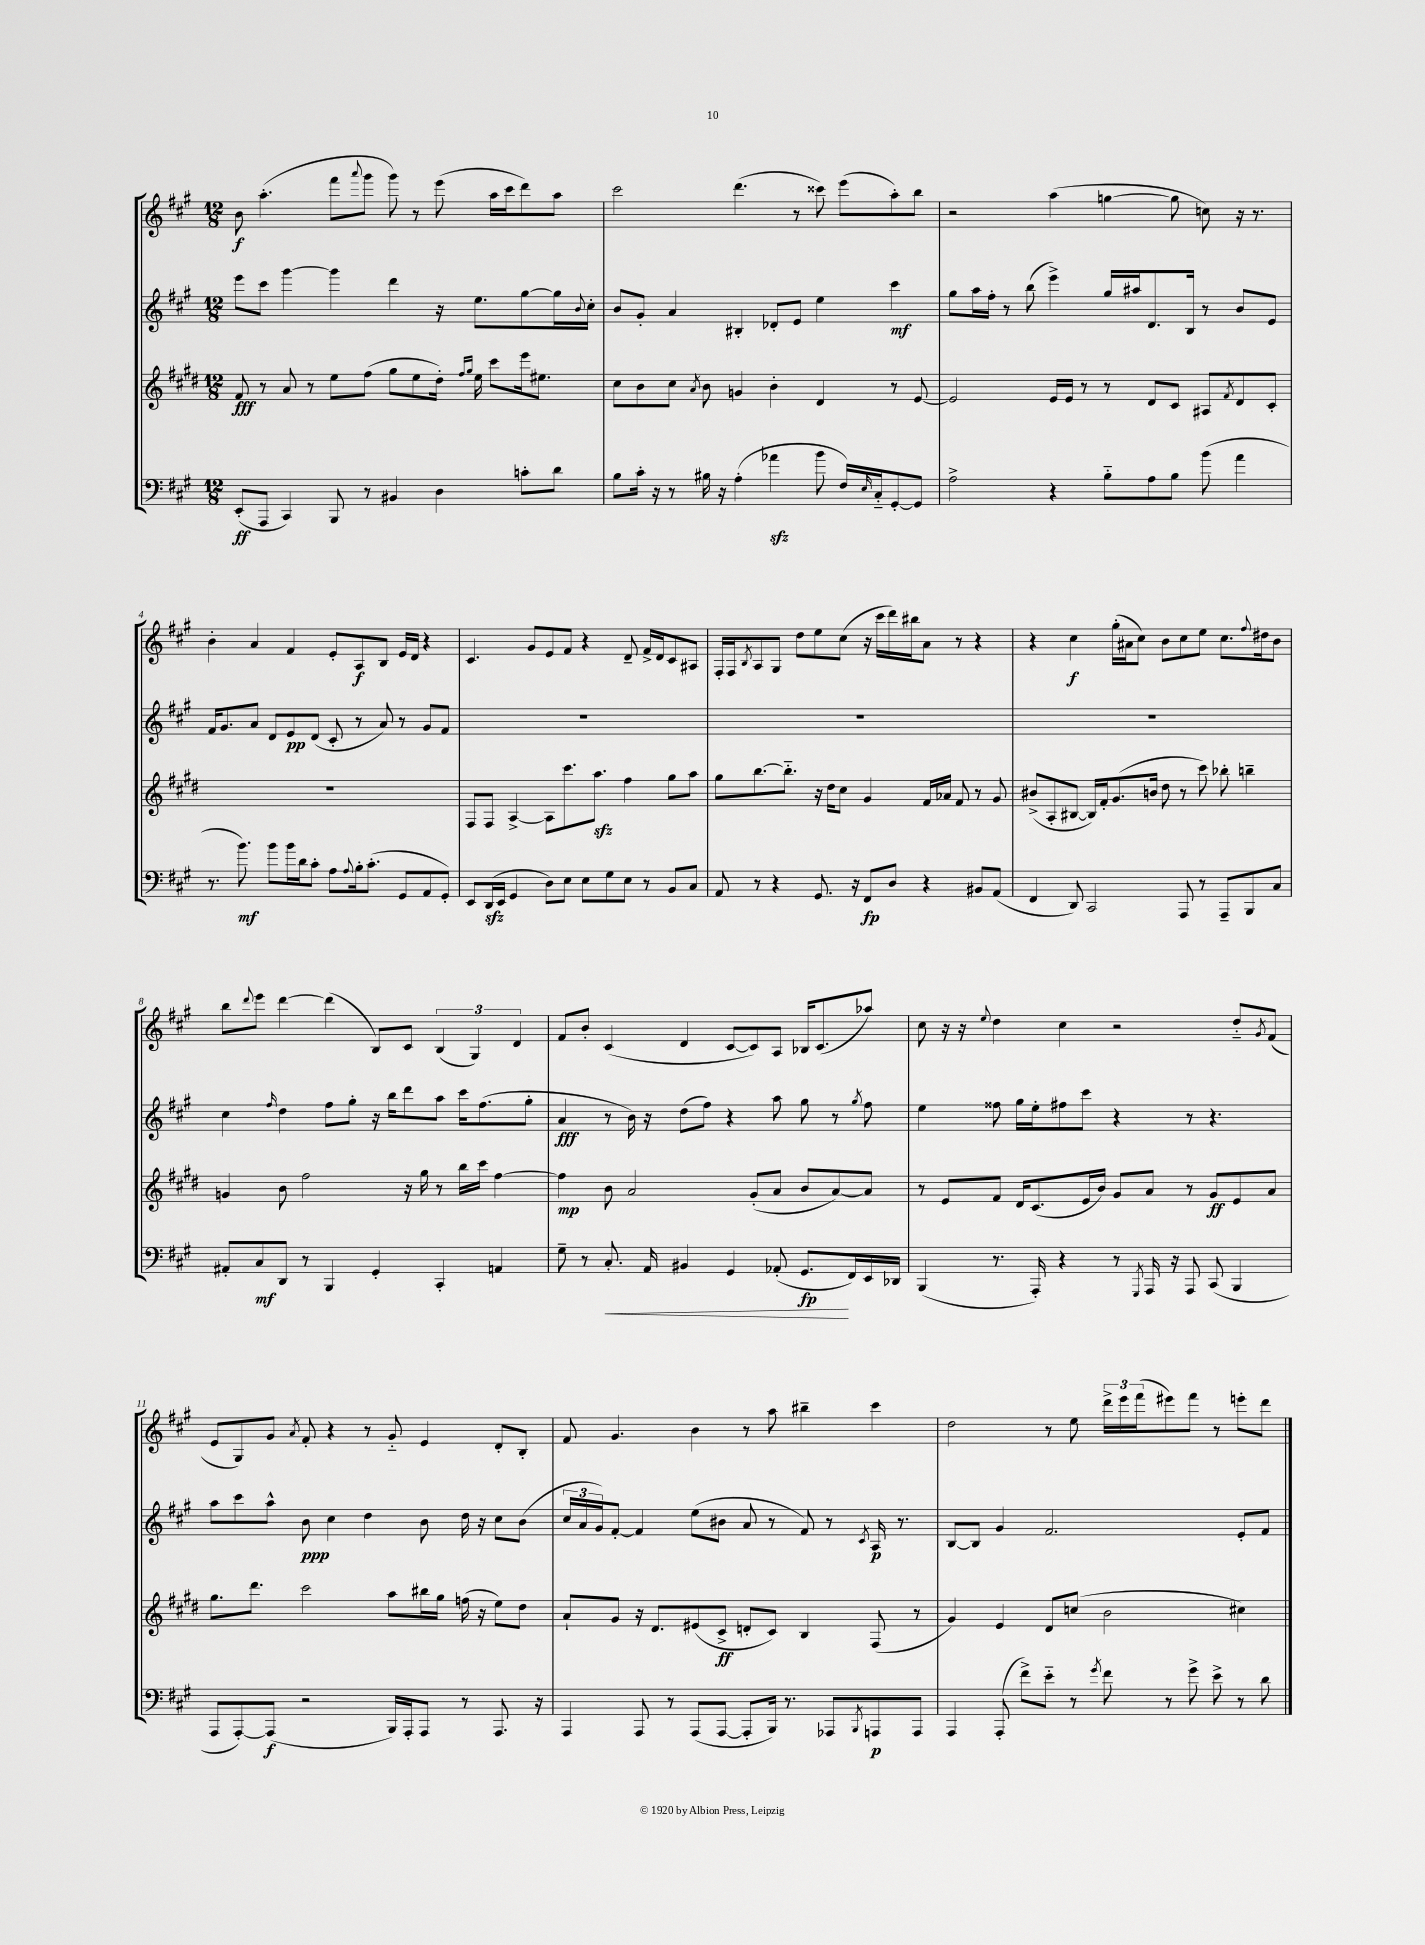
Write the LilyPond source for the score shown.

<<
\new StaffGroup <<
\new Staff = "s0" {
    \clef treble \key a \major \numericTimeSignature \time 12/8
    b'8\f a''4.-.( fis'''8 \appoggiatura { a'''8 } gis'''8 gis'''8) r8 e'''8( a''16 cis'''16 d'''8) a''8 |
    cis'''2 d'''4.( r8 cisis'''8) e'''8( a''8-.) b''8 |
    r2 a''4( g''4~ g''8 c''8) r16 r8. |
    b'4-. a'4 fis'4 e'8-. a8\f b8 e'16 d'16 r4 |
    cis'4. gis'8 e'8 fis'8 r4 d'8-- fis'16-> d'16 cis'8 ais8 |
    fis16-. fis16 \acciaccatura { b8 } a8 gis8 d''8 e''8 cis''8( r16 cis'''16 d'''16) bis''16 a'8 r8 r4 |
    r4 cis''4\f gis''16-.( ais'16 cis''8) b'8 cis''8 e''8 cis''8. \appoggiatura { fis''8 } dis''16 b'8 |
    b''8 \appoggiatura { d'''8 } e'''8 d'''4~ d'''4( b8) cis'8 \tuplet 3/2 { b4( gis4) d'4 } |
    fis'8 b'8-. cis'4( d'4 cis'8~ cis'8) a8 bes16 cis'8.( aes''8) |
    cis''8 r16 r16 \appoggiatura { e''8 } d''4 cis''4 r2 d''8-_ \acciaccatura { gis'8 } fis'8( |
    e'8 gis8) gis'8 \acciaccatura { a'8 } fis'8-. r4 r8 gis'8-_ e'4 d'8-. b8-. |
    fis'8 gis'4. b'4 r8 a''8 bis''4-- cis'''4 |
    d''2 r8 e''8 \tuplet 3/2 { d'''16-> e'''16 fis'''16( } eis'''8) fis'''8 r8 e'''8-. d'''8 \bar "|." |
}
\new Staff = "s1" {
    \clef treble \key a \major \numericTimeSignature \time 12/8
    e'''8 cis'''8 gis'''4~ gis'''4 d'''4 r16 e''8. gis''8~ gis''16 \appoggiatura { b'8 } cis''16-. |
    b'8 gis'8-. a'4 bis4-. des'8-. e'8 e''4 cis'''4\mf |
    gis''8 a''16 fis''16-. r8 b''8( e'''4->) gis''16 ais''16 d'8. b16 r8 b'8 e'8 |
    fis'16 gis'8. a'8 d'8 e'8\pp d'8( cis'8-. r8 a'8) r8 gis'8 fis'8 |
    R1. |
    R1. |
    R1. |
    cis''4 \grace { fis''16 } d''4 fis''8 gis''8-. r16 b''16 d'''8 a''8 cis'''16 fis''8.( gis''8-. |
    a'4\fff r8 b'16) r16 d''8( fis''8) r4 a''8 gis''8 r8 \acciaccatura { gis''8 } fis''8 |
    e''4 fisis''8 gis''16 e''16-. fis''8 cis'''8 r4 r8 r4. |
    a''8 cis'''8 a''8-^ b'8\ppp cis''4 d''4 b'8 d''16 r16 cis''8 b'8( |
    \tuplet 3/2 { cis''16 a'16 gis'16) } fis'8~-. fis'4 e''8( bis'8 a'8 r8 fis'8) r8 \acciaccatura { cis'8 } a16\p r8. |
    b8~ b8 gis'4 fis'2. e'8-. fis'8 \bar "|." |
}
\new Staff = "s2" {
    \clef treble \key e \major \numericTimeSignature \time 12/8
    fis'8\fff r8 a'8 r8 e''8 fis''8( gis''8 e''8 dis''16-.) \grace { fis''16 gis''16 } e''16 cis'''8 e'''16 eis''8. |
    cis''8 b'8 cis''8 \acciaccatura { a'8 } b'8 g'4 b'4-. dis'4 r8 e'8~ |
    e'2 e'16 e'16 r8 r8 dis'8 cis'8 ais8 \acciaccatura { fis'8 } dis'8 cis'8-. |
    R1. |
    fis8 fis8 a4~-> a8 cis'''8. a''8.\sfz fis''4 gis''8 a''8 |
    gis''8 b''8.~ b''8.-_ r16 dis''16 cis''8 gis'4 fis'16 aes'16 fis'8 r8 gis'8 |
    bis'8->( a8-. bis8~ bis16) fis'16-. gis'8.( b'16 dis''8 r8 cis'''8) bes''8-. b''4-- |
    g'4 b'8 fis''2 r16 gis''16 r8 b''16 cis'''16 fis''4~ |
    fis''4\mp b'8 a'2 gis'8-.( a'8 b'8 a'8~) a'8 |
    r8 e'8 fis'8 dis'16 cis'8.( e'16 b'16) gis'8 a'8 r8 gis'8\ff e'8 a'8 |
    gis''8. dis'''8. cis'''2 a''8 bis''16 gis''16 f''16( r16 e''8) dis''8 |
    a'8-! gis'8 r16 dis'8. eis'8( cis'8->\ff d'8-. cis'8) b4 fis8( r8 |
    gis'4) e'4 dis'8 c''8( b'2 cis''4) \bar "|." |
}
\new Staff = "s3" {
    \clef bass \key a \major \numericTimeSignature \time 12/8
    e,8-.\ff( a,,8 cis,4) b,,8 r8 bis,4 d4 c'8-. d'8 |
    b8 cis'16-. r16 r8 bis16 r16 a4-.( aes'4\sfz b'8 fis16) \grace { e16 } cis16-_ gis,8~-. gis,8 |
    a2-> r4 b8-_ a8 b8 b'8( a'4 |
    r8. b'8.\mf) b'8 b'16 d'16 cis'8-. a8 \appoggiatura { a8 } b16-. cis'8.-.( gis,8 a,8 gis,8-.) |
    e,8 d,16\sfz( e,16 gis,4 d8) e8 e8 gis8 e8 r8 b,8 cis8 |
    a,8 r8 r4 gis,8. r16 fis,8\fp d8 r4 bis,8 a,8( |
    fis,4 d,8) cis,2 a,,8 r8 a,,8-- b,,8 cis8 |
    ais,8-. cis8\mf d,8 r8 b,,4 gis,4-. cis,4-. a,4 |
    gis8-- r8 cis8.-.\< a,16 bis,4 gis,4 aes,8-.( gis,8.\fp\! fis,16) e,16 des,16 |
    b,,4( r8. a,,16-.) r4 r8 \acciaccatura { gis,,8 } a,,16 r16 a,,8 cis,8( b,,4 |
    a,,8 a,,8~-.) a,,8\f( r2 b,,16) a,,16-. a,,8 r8 a,,8. r16 |
    a,,4 a,,8 r8 a,,8( a,,8~ a,,8-. b,,16) r8. aes,,8 \acciaccatura { b,,8 } a,,8\p a,,8 |
    a,,4 a,,8-.( fis'8->) e'8-_ r8 \acciaccatura { gis'8 } fis'8 r8 gis'8-> e'8-> r8 d'8 \bar "|." |
}
>>
>>
